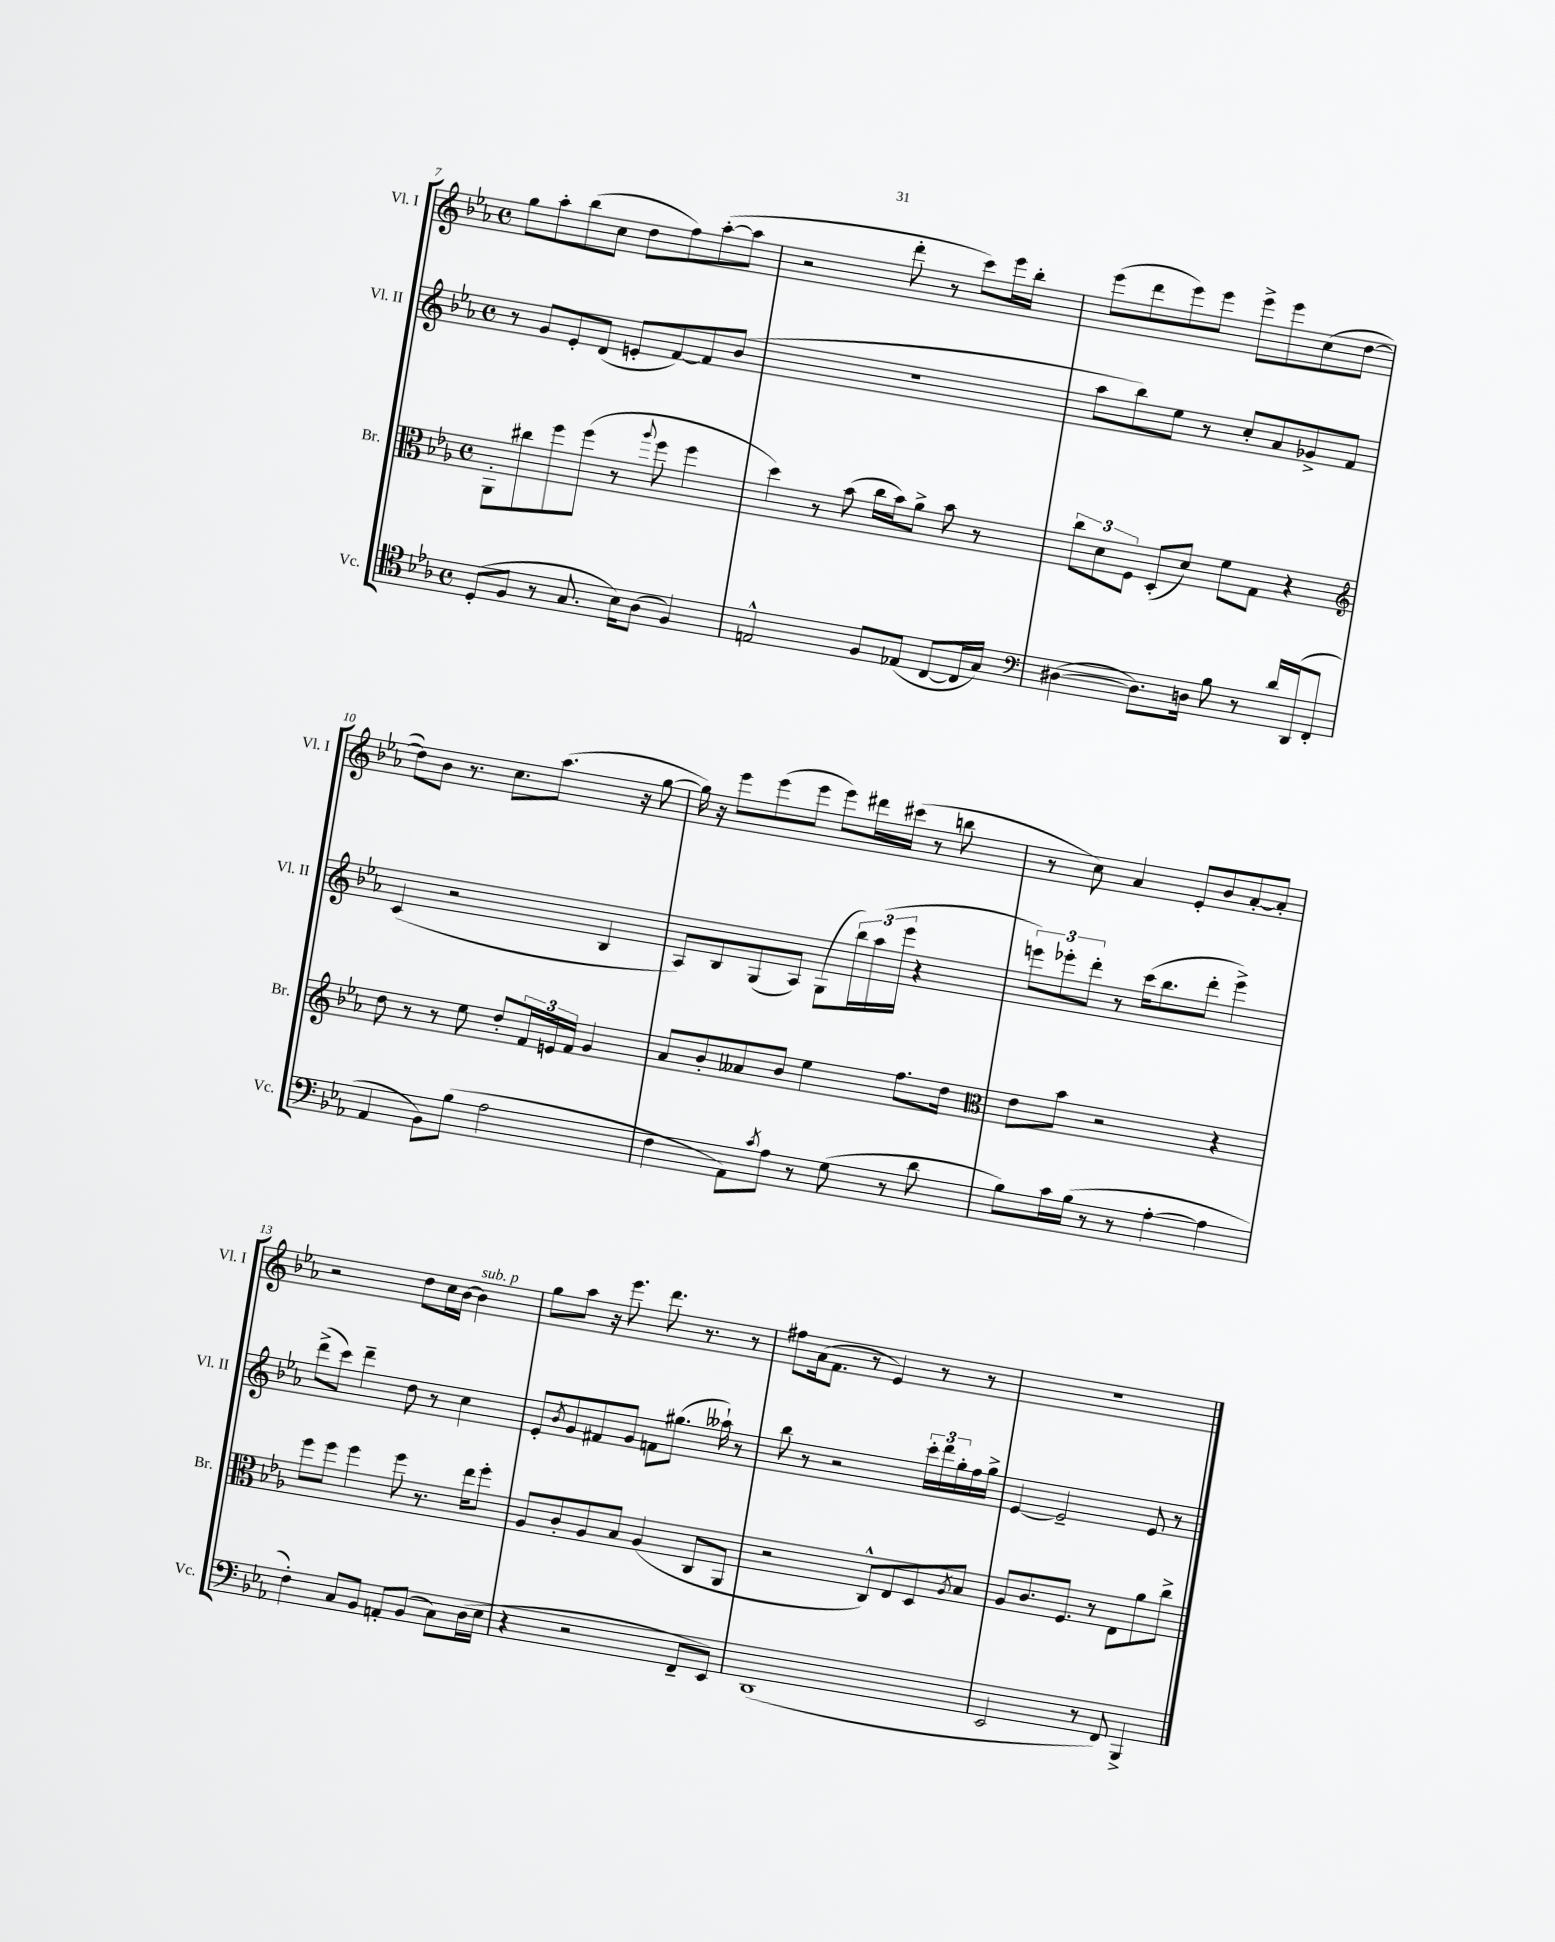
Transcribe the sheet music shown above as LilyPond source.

<<
\new StaffGroup <<
\new Staff = "s0" \with { instrumentName = "Vl. I" shortInstrumentName = "Vl. I" } {
    \clef treble \key ees \major \defaultTimeSignature \time 4/4
    g''8 aes''8-. bes''8( c''8 d''8 f''8) aes''8~-.( aes''8 |
    r2 d'''8-. r8 c'''8) ees'''16 bes''16-. |
    ees'''8( d'''8 ees'''8) ees'''8 ees'''8-> ees'''8 c''8( d''8~ |
    d''8) bes'8 r8. c''8. aes''8.( r16 g''8~ |
    g''16) r16 ees'''8 ees'''8( ees'''8 ees'''8) dis'''16 cis'''16( r8 b''8 |
    r8 c''8) aes'4 ees'8-. bes'8 aes'8~-. aes'8-. |
    r2 d''8 c''16 bes'16~ bes'4^\markup { \italic "sub. p" } |
    g''8 aes''8 r16 ees'''8. d'''8. r8. r8 |
    fis''8 aes'16( f'8. r8 ees'4) r8 r8 |
    R1 \bar "|." |
}
\new Staff = "s1" \with { instrumentName = "Vl. II" shortInstrumentName = "Vl. II" } {
    \clef treble \key ees \major \defaultTimeSignature \time 4/4
    r8 g'8 ees'8-. d'8( e'8-. f'8~) f'8 bes'8( |
    R1 |
    aes''8 bes''8) ees''8 r8 c''8-. aes'8 ges'8-> f'8 |
    c'4( r2 bes4 |
    aes8) bes8 g8( aes8) g8( \tuplet 3/2 { bes''16) aes''16( ees'''16 } r4 |
    \tuplet 3/2 { e'''8) ees'''8-. d'''8-. } r8 c'''16( bes''8. d'''8-. ees'''4->) |
    d'''8->( c'''8) d'''4-- d''8 r8 c''4 |
    ees'8-. \acciaccatura { bes'8 } g'8 fis'8 g'8 f'8 gis''8.( aeses''16-!) r8 |
    bes''8 r8 r2 \tuplet 3/2 { c'''16-. d'''16 g''16-. } f''16 g''16-> |
    ees'4~ ees'2-- ees'8 r8 \bar "|." |
}
\new Staff = "s2" \with { instrumentName = "Br." shortInstrumentName = "Br." } {
    \clef alto \key ees \major \defaultTimeSignature \time 4/4
    aes,8-. cis''8 f''8 f''8( r8 \appoggiatura { aes''8 } f''8 f''4 |
    d''4) r8 bes'8( c''16 bes'16) aes'8-> bes'8 r8 |
    \tuplet 3/2 { c''8 d'8 f8 } d8-.( d'8) f'8 g8 r4 |
    \clef treble d''8 r8 r8 ees''8 d''8-. \tuplet 3/2 { f'16 e'16 f'16 } g'4 |
    aes'8 bes'8-. aeses'8 bes'8 ees''4 f''8. d''16 |
    \clef alto ees'8 bes'8 r2 r4 |
    f''8 f''8 f''4 f''8 r8. ees''16 f''8-. |
    aes8 c'8-. aes8 bes8 aes4( c8 aes,8 |
    r2 c8-^) ees8 d8 \acciaccatura { aes8 } bes8 |
    aes8 c'8. f8. r8 ees8 aes'8 c''8-> \bar "|." |
}
\new Staff = "s3" \with { instrumentName = "Vc." shortInstrumentName = "Vc." } {
    \clef tenor \key ees \major \defaultTimeSignature \time 4/4
    d8-.( f8 r8 g8. bes16) aes8( f4) |
    e2-^ f8 ees8( c8~ c16 g16) |
    \clef bass dis4~( dis8.) d16 bes8 r8 d'16 d,16( f,8-. |
    aes,4 bes,8) bes8( aes2 |
    f4 aes,8) \acciaccatura { c'8 } aes8 r8 g8( r8 d'8 |
    bes8) c'16 bes16( r8 r8 aes4~-. aes4 |
    f4-.) c8 bes,8 a,8-. bes,8( c8) d16( ees16 |
    r4 r2 f,8-- ees,8) |
    d,1( |
    ees,2 r8 f,8) bes,,4-> \bar "|." |
}
>>
>>
\layout { \context { \Score currentBarNumber = #7 } }
